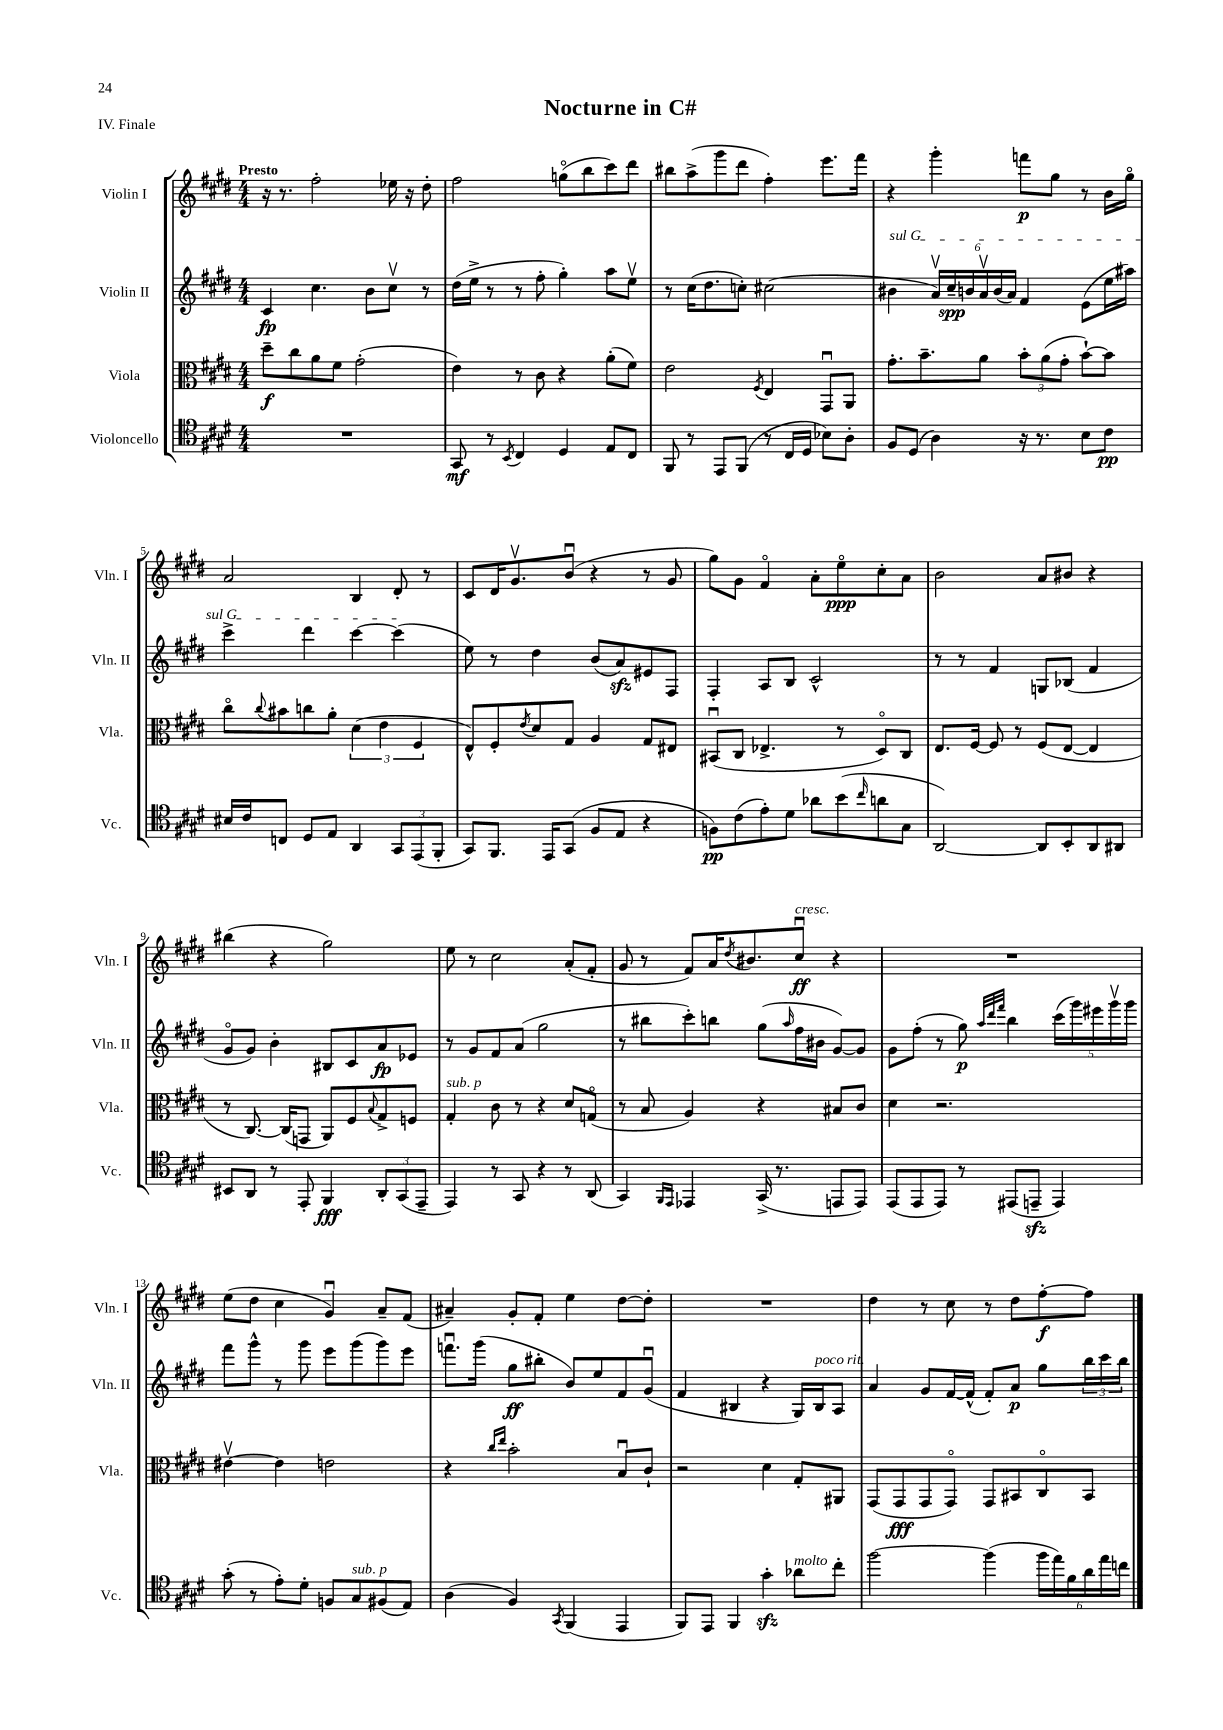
\header { title = "Nocturne in C#" piece = "IV. Finale" }
<<
\new StaffGroup <<
\new Staff = "s0" \with { instrumentName = "Violin I" shortInstrumentName = "Vln. I" } {
    \clef treble \key e \major \numericTimeSignature \time 4/4 \tempo "Presto"
    r16 r8. fis''2-. ees''16 r16 dis''8-. |
    fis''2 g''8\flageolet( b''8 cis'''8) dis'''8 |
    bis''8 a''8->( gis'''8 dis'''8 fis''4-.) e'''8. fis'''16 |
    r4 gis'''4-. f'''8\p gis''8 r8 b'16 gis''16\flageolet |
    a'2 b4 dis'8-. r8 |
    cis'8 dis'16 gis'8.\upbow b'8\downbow( r4 r8 gis'8 |
    gis''8) gis'8 fis'4\flageolet a'8-. e''8\flageolet\ppp cis''8-. a'8 |
    b'2 a'8 bis'8 r4 |
    bis''4( r4 gis''2) |
    e''8 r8 cis''2 a'8-.( fis'8-. |
    gis'8 r8 fis'8) a'16 \acciaccatura { dis''8 } bis'8. cis''8\downbow\ff^\markup { \italic "cresc." } r4 |
    R1 |
    e''8( dis''8 cis''4 gis'4\downbow) a'8-- fis'8( |
    ais'4--) gis'8-. fis'8-. e''4 dis''8~ dis''8-. |
    R1 |
    dis''4 r8 cis''8 r8 dis''8 fis''8~-.\f fis''8 \bar "|." |
}
\new Staff = "s1" \with { instrumentName = "Violin II" shortInstrumentName = "Vln. II" } {
    \clef treble \key e \major \numericTimeSignature \time 4/4
    cis'4\fp cis''4. b'8 cis''8\upbow r8 |
    dis''16( e''16-> r8 r8 fis''8-. gis''4-.) a''8 e''8\upbow |
    r8 cis''16( dis''8. c''8-.) cis''2( |
    \once \override TextSpanner.bound-details.left.text = \markup { \italic "sul G" } bis'4\startTextSpan \tuplet 6/4 { a'16\upbow) cis''16--\spp b'16 a'16\upbow b'16( a'16) } fis'4 e'8( e''16 ais''16) |
    cis'''4-> dis'''4 cis'''4~ cis'''4\stopTextSpan( |
    e''8) r8 dis''4 b'8( a'8\sfz) eis'8 fis8 |
    fis4-. a8 b8 cis'2-^ |
    r8 r8 fis'4 g8 bes8( fis'4 |
    gis'8\flageolet gis'8) b'4-. bis8 cis'8 a'8\fp ees'8 |
    r8 gis'8 fis'8 a'8( gis''2 |
    r8 bis''8 cis'''8-.) b''8 gis''8( \grace { a''16 } fis''16 bis'16 gis'8~) gis'8 |
    gis'8 fis''8-.( r8 gis''8\p) \grace { a''32 dis'''32 fis'''32 } b''4 \tuplet 5/4 { cis'''16( gis'''16) eis'''16 gis'''16\upbow gis'''16 } |
    fis'''8 gis'''8-^ r8 gis'''8 e'''8 gis'''8( gis'''8) e'''8 |
    f'''8.\downbow gis'''16( gis''8\ff bis''8-. b'8) e''8 fis'8 gis'8\downbow( |
    fis'4 bis4 r4 gis16) bis16^\markup { \italic "poco rit." } a8 |
    a'4 gis'8 fis'16~ fis'16-^( fis'8-.) a'8\p gis''8 \tuplet 3/2 { b''16 cis'''16 b''16 } \bar "|." |
}
\new Staff = "s2" \with { instrumentName = "Viola" shortInstrumentName = "Vla." } {
    \clef alto \key e \major \numericTimeSignature \time 4/4
    dis''8--\f cis''8 a'8 fis'8 gis'2-.( |
    e'4) r8 cis'8 r4 a'8-.( fis'8) |
    e'2 \acciaccatura { fis8 } e4 gis,8\downbow a,8 |
    gis'8.-. b'8.-- a'8 \tuplet 3/2 { b'8-. a'8( gis'8-. } b'8~-!) b'8 |
    cis''8\flageolet \appoggiatura { cis''8 } bis'8 c''8 a'8-. \tuplet 3/2 { dis'4( e'4 fis4 } |
    e8-^) fis8-. \acciaccatura { e'8 } dis'8 gis8 a4 gis8 eis8 |
    bis,8\downbow( cis8 ees4.-> r8 dis8\flageolet) cis8 |
    e8. fis16~ fis8 r8 fis8( e8~ e4 |
    r8 cis8.~) cis16( g,8 a,8) fis8 \appoggiatura { b8 } gis8-> f8 |
    gis4-.^\markup { \italic "sub. p" } cis'8 r8 r4 dis'8 g8\flageolet( |
    r8 b8 a4) r4 bis8 cis'8 |
    dis'4 r2. |
    eis'4~\upbow eis'4 e'2 |
    r4 \grace { cis''16 e''16 } b'2-. b8\downbow cis'8-! |
    r2 dis'4 gis8-. ais,8 |
    gis,8( gis,8\fff gis,8 gis,8\flageolet) gis,8 bis,8 cis8\flageolet bis,8 \bar "|." |
}
\new Staff = "s3" \with { instrumentName = "Violoncello" shortInstrumentName = "Vc." } {
    \clef tenor \key e \major \numericTimeSignature \time 4/4
    R1 |
    gis,8\mf r8 \acciaccatura { b,8 } cis4 dis4 e8 cis8 |
    fis,8 r8 e,8 fis,8( r8 cis16 dis16 bes8) a8-. |
    fis8 dis8( a4) r16 r8. b8 cis'8\pp |
    bis16 cis'16 c8 dis8 e8 a,4 \tuplet 3/2 { gis,8 e,8( fis,8-. } |
    gis,8) fis,8. e,16 gis,8( fis8 e8 r4 |
    f8\pp) cis'8( e'8-.) dis'8 aes'8 b'8( \grace { cis''16 } a'8 gis8 |
    a,2~) a,8 b,8-. a,8 ais,8 |
    bis,8 a,8 r8 e,8-. fis,4\fff \tuplet 3/2 { a,8-. gis,8( e,8-- } |
    e,4) r8 gis,8 r4 r8 a,8( |
    gis,4) \grace { fis,16 e,16 } ees,4 gis,16->( r8. e,8 e,8) |
    e,8( e,8 e,8) r8 eis,8( e,8--\sfz e,4) |
    gis'8-.( r8 e'8-.) dis'8-. f8 gis8^\markup { \italic "sub. p" } fis8( e8) |
    a4( fis4) \acciaccatura { gis,8 } fis,4( e,4 |
    fis,8) e,8 fis,4 gis'4-.\sfz aes'8^\markup { \italic "molto" } cis''8-. |
    fis''2~ fis''4( \tuplet 6/4 { fis''16 e''16) fis'16 a'16 e''16 c''16 } \bar "|." |
}
>>
>>
